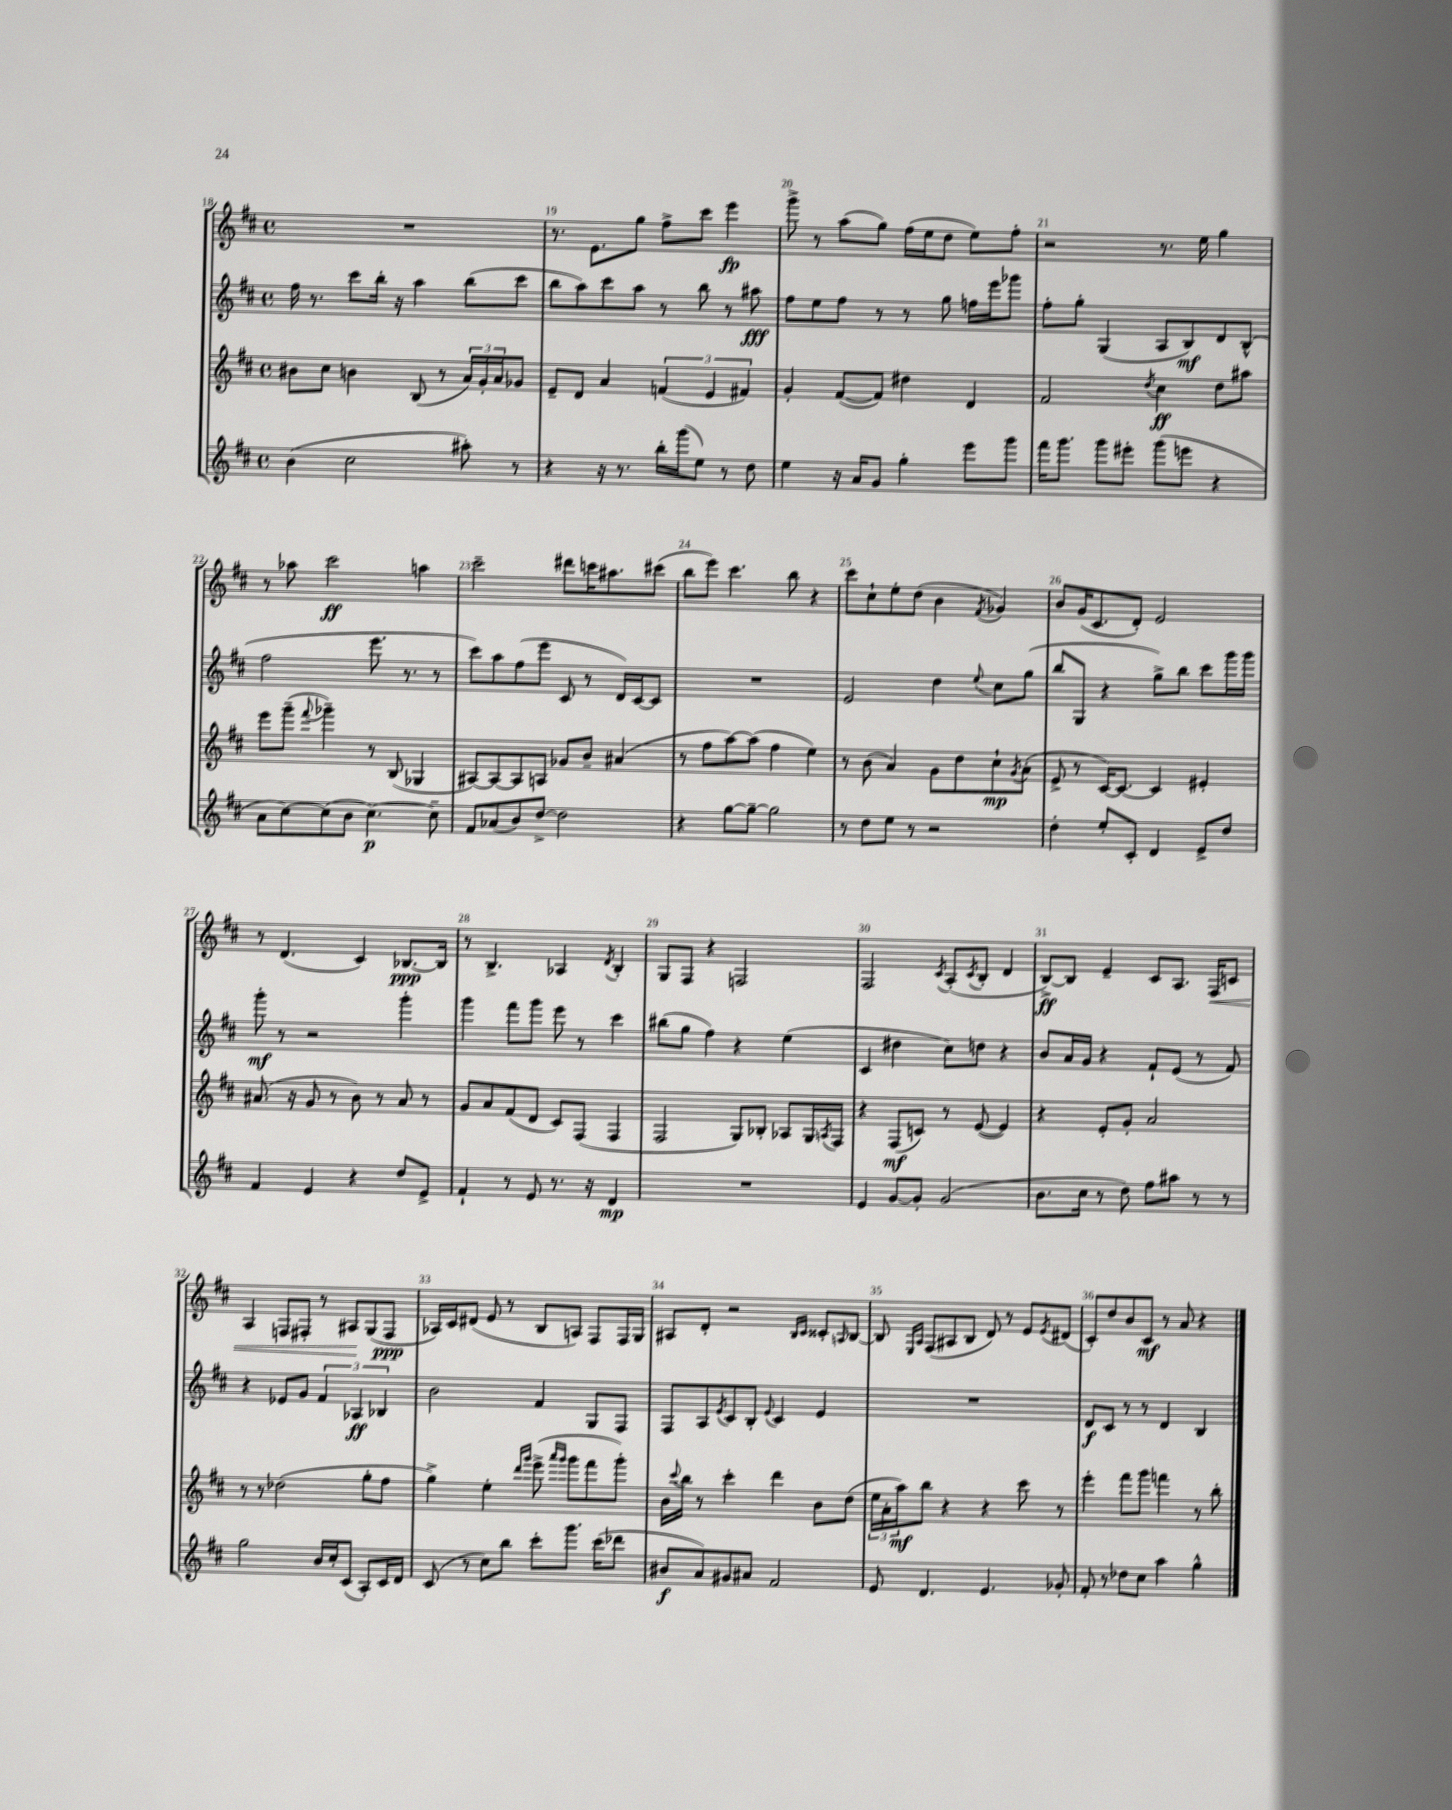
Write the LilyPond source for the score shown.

<<
\new StaffGroup <<
\new Staff = "s0" {
    \clef treble \key d \major \defaultTimeSignature \time 4/4
    R1 |
    r8. e'8. g''8 fis''8-> cis'''8 e'''4\fp |
    g'''8-> r8 a''8( g''8) fis''16( e''16 d''8 e''8) fis''8-. |
    r2 r8. e''16 g''4 |
    r8 aes''8 cis'''2\ff a''4 |
    cis'''2-- dis'''8 c'''16 ais''8. cis'''8( |
    b''8 e'''8) cis'''4. b''8 r4 |
    cis'''8 cis''8-! e''8-. d''8( b'4 \acciaccatura { fis'8 } ges'4) |
    b'8 g'16( cis'8. d'8-.) e'2 |
    r8 d'4.( cis'4) bes8.~\ppp bes16 |
    r8 b4.-> aes4 \acciaccatura { d'8 } b4-. |
    g8 fis8 r4 f2 |
    fis2 \acciaccatura { cis'8 } a8-.( \acciaccatura { cis'8 } b8-. d'4 |
    b8~->\ff) b8 e'4-- cis'8 a8. fis16\< c'8 |
    a4 f8 fis8-. r8 ais8\! g8( fis8\ppp |
    aes16) cis'16 dis'8( e'8 r8 b8 a8) fis8 fis16 g16 |
    ais8 d'8-. r2 \grace { b16 cis'16 } cisis'8-. \grace { a16 } b8~ |
    b8 \grace { e16 a16 } fis8( ais8 b8 d'8) r8 e'8 \acciaccatura { e'8 } dis'8( |
    cis'8-.) d''8 b'8 cis'8\mf r8 a'8 r4 \bar "|." |
}
\new Staff = "s1" {
    \clef treble \key d \major \defaultTimeSignature \time 4/4
    fis''16 r8. cis'''8 b''16-. r16 a''4 b''8( cis'''8 |
    b''8 a''8) cis'''8 a''8 r8 b''8 r8 ais''8\fff |
    fis''8 e''8 fis''8 r8 r8 g''8 f''16 e'''16 ges'''8 |
    fis''8-. g''8-. g4( a8 b8\mf) d'8 b8-^( |
    fis''2 e'''8. r8. r8 |
    cis'''8) a''8 fis''8( e'''8 cis'8 r8 d'16) cis'16~ cis'8 |
    R1 |
    e'2 d''4 \appoggiatura { e''8 } cis''8 g''8( |
    b''8 g8 r4 g''8->) b''8 cis'''8 g'''16 g'''16 |
    g'''8-.\mf r8 r2 g'''4-. |
    g'''4 fis'''8 g'''8 e'''8 r8 cis'''4 |
    bis''8( g''8 fis''4) r4 e''4( |
    cis'4 dis''4 cis''8) d''8 r4 |
    b'8 a'16 g'16 r4 fis'8-! e'8( r8 fis'8) |
    r4 ees'8 g'8 \tuplet 3/2 { fis'4 aes4\ff bes4 } |
    b'2 fis'4 g8 fis8 |
    fis8 a8 \acciaccatura { e'8 } cis'8 b8-. \appoggiatura { e'8 } cis'4 e'4 |
    R1 |
    d'8\f cis'8 r8 r8 d'4 b4 \bar "|." |
}
\new Staff = "s2" {
    \clef treble \key d \major \defaultTimeSignature \time 4/4
    bis'8 cis''8 b'4 b8( r8 \tuplet 3/2 { a'16) g'16-. a'16 } ges'8 |
    e'8-- d'8 a'4 \tuplet 3/2 { f'4( e'4 fis'4) } |
    g'4-. fis'8~( fis'8) dis''4 d'4 |
    fis'2 \acciaccatura { d''8 } cis''4\ff d''8 ais''8 |
    e'''8 g'''8--( \appoggiatura { fis'''8 } ges'''4--) r8 b8( ges4 |
    ais8~) ais8~ ais8 a8 ges'8 b'8-- ais'4( |
    r8 fis''8 a''8~) a''8( fis''4 e''4) |
    r8 b'8( a'4) g'8 d''8 cis''8-!\mp \acciaccatura { g'8 } a'8-.( |
    e'8-> r8 cis'16~) cis'8.~ cis'4 eis'4-. |
    ais'8.( r16 g'8 r8 b'8) r8 ais'8 r8 |
    g'8 a'8 fis'8( d'8 cis'8) fis8( fis4 |
    fis2 g8) bes8-. aes8 g16 \acciaccatura { a8 } fis16 |
    r4 fis8\mf( c'8) r8 e'8~( e'4) |
    r4 e'8-. g'8-. a'2 |
    r8 r8 des''2( g''8-. fis''8 |
    g''4->) e''4-. \grace { d'''16 g'''16 } e'''8->( \grace { a'''16 g'''16 } g'''8 fis'''8 g'''8-.) |
    b'16 \appoggiatura { cis'''8 } b''16 r8 cis'''4-. d'''4 b'8 d''8( |
    \tuplet 3/2 { e''16 a'16-. a''16\mf) } b''8 r4 r4 cis'''8 r8 |
    e'''4-. fis'''8 g'''8 f'''4 r8 b''8-. \bar "|." |
}
\new Staff = "s3" {
    \clef treble \key d \major \defaultTimeSignature \time 4/4
    b'4( cis''2 ais''8-.) r8 |
    r4 r16 r8. b''16-. g'''16( e''8) r8 d''8 |
    e''4 r16 a'16 g'8 g''4-. e'''8 g'''8 |
    fis'''16 g'''8. g'''8 eis'''8-. g'''8( e'''8 r4 |
    a'8 cis''8~) cis''8( b'8 cis''4.~\p) cis''8-- |
    fis'8 aes'8( b'8) d''8~-> d''2 |
    r4 g''8~ g''8~-- g''2 |
    r8 d''8 e''8 r8 r2 |
    d''4-. e''8-. cis'8-. d'4 e'8-> d''8 |
    fis'4 e'4 r4 d''8 e'8-> |
    fis'4-! r8 e'8 r8. r16 d'4\mp |
    R1 |
    e'4 g'8~ g'8-. g'2( |
    b'8. cis''16 r8 d''8) fis''8 ais''8 r8 r8 |
    g''2 b'16 cis''16-. cis'8( a8-.) cis'16 d'16 |
    cis'8( r8 cis''8) b''8 cis'''8-. g'''8. cis'''16( des'''8 |
    bis'8\f a'8) gis'8 ais'8 fis'2 |
    e'8 d'4. e'4. ges'8-. |
    fis'8-. r8 des''8 cis''8 a''4 g''4-^ \bar "|." |
}
>>
>>
\layout { \context { \Score currentBarNumber = #18 \override BarNumber.break-visibility = ##(#f #t #t) barNumberVisibility = #all-bar-numbers-visible } }
